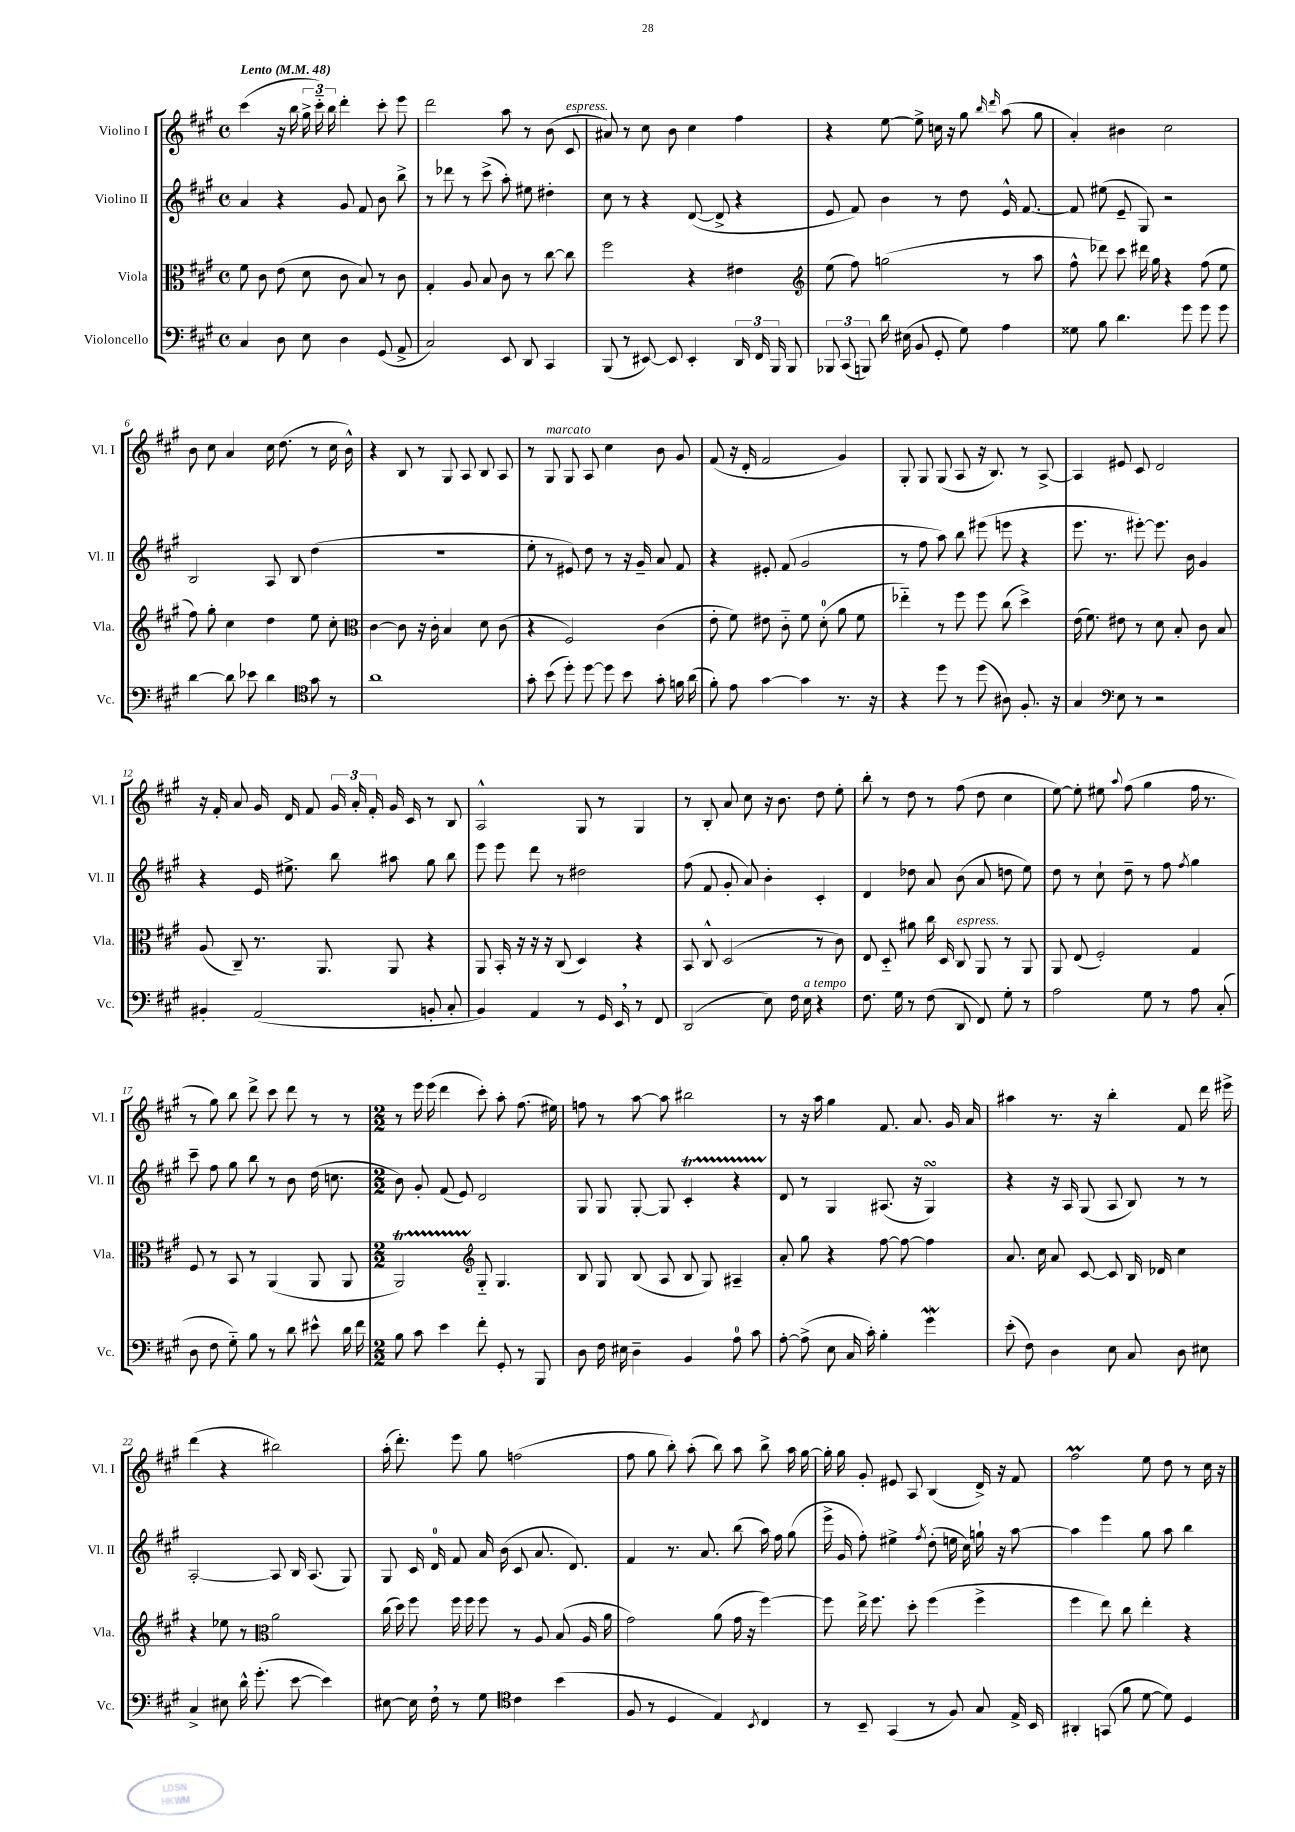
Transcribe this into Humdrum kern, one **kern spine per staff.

**kern	**kern	**kern	**kern
*part4	*part3	*part2	*part1
*staff4	*staff3	*staff2	*staff1
*I"Violoncello	*I"Viola	*I"Violino II	*I"Violino I
*I'Vc.	*I'Vla.	*I'Vl. II	*I'Vl. I
*clefF4	*clefC3	*clefG2	*clefG2
*k[f#c#g#]	*k[f#c#g#]	*k[f#c#g#]	*k[f#c#g#]
*M4/4	*M4/4	*M4/4	*M4/4
*met(c)	*met(c)	*met(c)	*met(c)
*MM48	*MM48	*MM48	*MM48
=1	=1	=1	=1
!	!	!	!LO:TX:a:B:t=Lento
4C#/	8f#\	4a/	(4ccc#\
.	8c#\	.	.
8D\	(8e\	4r	16r
.	.	.	16bb\
8E\	8d\	.	24gg#^\
.	.	.	24ccc#\)
.	.	.	24bb\
4D\	8c#\	8g#/	4ddd'\
.	8B/)	8f#/	.
(8GG#/	8r	8b\	8ccc#'\
8AA^/	8c#\	8bb^\	8eee\
=2	=2	=2	=2
2C#/)	4G#'/	8r	2ddd\
.	.	8ddd-X\	.
.	8A/	8r	.
.	8B/	(8ccc#^\	.
8EE/	8c#\	8aa'\)	8aa\
8DD/	8r	8ee#X\	8r
4CC#/	[8cc#\	4dd#X'\	(8b\
!	!	!	!LO:TX:a:i:t=espress.
.	8cc#\]	.	8c#/
=3	=3	=3	=3
(8BBB/	2ff#\	8cc#\	8a#X/)
8r	.	8r	8r
[8EE#X/)	.	4r	8cc#\
8EE#/]	.	.	8b\
4EE#'/	4r	([8d/	4cc#\
.	.	8d^/]	.
24DD/	4e#X\	4r	4ff#\
24FF#/	.	.	.
24BBB/	.	.	.
8BBB/	.	.	.
=4	=4	=4	=4
*	*clefG2	*	*
12BBB-X/	(8ee\	8e/	4r
(12CC#/	.	.	.
.	8ff#\)	8f#/)	.
12BBBn/)	.	.	.
16d\	(2ggn\	4b\	[8ee\
(16E#X\	.	.	.
8BB/	.	.	8ee^\]
8GG#'/	.	8r	16ccn\
.	.	.	16r
8G#\)	.	8dd\	8gg#\
.	.	.	16qqbb/
.	.	.	16qqddd/
4A\	8r	16e^^/	(8aa\
.	.	[8.f#/	.
.	8aa\	.	8gg#\
=5	=5	=5	=5
8G##X\	8ff#^^\	8f#/]	4a'/)
8B\	8ddd-X\)	(8ee#X\	.
4.d\	8ccc#\	8e~/	4b#X\
.	16ddd#X\	8G#/)	.
.	16gg#\	.	.
.	4r	2r	2cc#\
8g#\	.	.	.
8g#\	(8ff#\	.	.
8g#\	8ee\	.	.
!!LO:LB:g=z
=6	=6	=6	=6
[4d\	8ff#\)	2B/	8b\
.	8gg#'\	.	8cc#\
8d\]	4cc#\	.	4a/
8e-X\	.	.	.
4d\	4dd\	8A/	16cc#\
.	.	.	(8.dd\
.	.	8B/	.
*clefC4	*	*	*
8g#\	8ee\	(4dd\	8r
8r	8cc#'\	.	16cc#\
.	.	.	16b^^\)
=7	=7	=7	=7
*	*clefC3	*	*
1a	[4c#\	1r	4r
.	8c#\]	.	8B/
.	16r	.	8r
.	16c#'\	.	.
.	4B/	.	8G#/
.	.	.	8A/
.	8d\	.	8B/
.	(8c#\	.	8A/
=8	=8	=8	=8
8g#'\	4r	8ee'\	8r
!	!	!	!LO:TX:a:i:t=marcato
(8b\	.	8r	8G#/
8dd'\)	2F#/)	8e#X/)	8G#/
[8dd\	.	8dd\	8A/
8dd\]	.	8r	4cc#\
8b\	.	16r	.
.	.	16g#~/	.
8g#'\	(4c#\	8a/	8b\
16fn\	.	8f#/	8g#/
(16a\	.	.	.
=9	=9	=9	=9
8f#'\)	8e'\	4r	(8f#/
8e\	8f#\)	.	16r
.	.	.	16d'/
[4g#\	8e#X\	8e#X'/	2f#/
.	8c#\	(8f#/	.
4g#\]	8f#\	2g#/	.
.	(8d'\	.	.
8.r	8a\	.	4g#/)
.	8f#\	.	.
16r	.	.	.
=10	=10	=10	=10
4r	4ee-X\)	8r	8G#'/
.	.	8ff#\	8G#/
8dd\	8r	8aa\)	(8G#/
8r	8ff#\	8bb\	8A/
(8dd\	8ff#\	(8eee#X\	16r
.	.	.	8.B/)
8A#X\)	(8cc#\	8eeen\	.
8.F#'/	4dd^\)	4r	8r
.	.	.	[8A^/
16r	.	.	.
=11	=11	=11	=11
4G#/	(16e\	8.eee\	4A/]
.	8.f#\)	.	.
.	.	8.r	.
*clefF4	*	*	*
8E\	8e#X\	.	8e#X/
8r	8r	[8eee#X'\)	8c#/
2r	8d\	8.eee#\]	2d/
.	8B'/	.	.
.	.	16b\	.
.	8c#\	4g#/	.
.	8B/	.	.
!!LO:LB:g=z
=12	=12	=12	=12
4BB#X'/	(8A/	4r	16r
.	.	.	16f#'/
.	8C#~/)	.	8a/
(2AA/	8.r	16e/	16g#/
.	.	8.ee#X^\	16d/
.	.	.	8f#/
.	8.AA/	.	.
.	.	8bb\	24g#/
.	.	.	24a'/
.	.	.	24f#'/
.	8AA/	8aa#X\	16g#/
.	.	.	16c#/
8BBn'/	4r	8gg#\	8r
8C#'/	.	8bb\	8B/
=13	=13	=13	=13
4BB/)	8AA/	8eee\	2A^^/
.	16BB'/	8eee\	.
.	16r	.	.
4AA/	16r	8ddd\	.
.	16r	.	.
.	(8C#/	8r	.
8r	4D/)	2dd#X\	8G#/
16GG#/	.	.	8r
16EE,/	.	.	.
8r	4r	.	4G#/
8FF#/	.	.	.
=14	=14	=14	=14
(2DD/	8BB/	(8ff#\	8r
.	8C#^^/	8f#/	8B'/
.	(2D/	8g#'/	8a/
.	.	8a/)	8cc#\
8E\)	.	4b'\	16r
.	.	.	8.b\
16F#\	.	.	.
!LO:TX:a:i:t=a tempo	!	!	!
16E\	.	.	.
4r	8r	4c#'/	8dd\
.	8c#\)	.	8ee'\
=15	=15	=15	=15
8.F#\	8E/	4d/	8bb'\
.	8D/	.	8r
16G#\	.	.	.
8r	8a#X\	8dd-X\	8dd\
(8F#\	16cc#\	8a/	8r
.	16D/	.	.
!	!LO:TX:a:i:t=espress.	!	!
8DD/	8C#/	(8b\	(8ff#\
8FF#/)	8AA/	8a/	8dd\
8G#'\	8r	8ddn\	4cc#\
8r	8AA/	8ee\)	.
=16	=16	=16	=16
2A\	8AA/	8dd\	[8ee\)
.	(8E/	8r	8ee'\]
.	2F#'/)	8cc#`\	8ee#X\
.	.	.	8qqaa/
.	.	8dd~\	(8ff#\
8G#\	.	8r	4gg#\
8r	.	8ff#\	.
.	.	8qff#/	.
8A\	4G#/	4gg#\	16ff#\
.	.	.	8.r
(8C#'/	.	.	.
!!LO:LB:g=z
=17	=17	=17	=17
8D\	8F#/	8ccc#~\	8r
8F#\	8r	8ff#\	8gg#\)
8G#\)	8BB/	8gg#\	8bb\
8B\	8r	8bb\	8ddd^\
8r	(4AA/	8r	8ccc#\
8d\	.	8b\	8ddd\
8e#X^^\	8AA/	(16dd\	8r
.	.	8.ccn\	.
16d\	8AA/	.	8r
16f#\	.	.	.
=18	=18	=18	=18
*M2/2	*M2/2	*M2/2	*M2/2
8B\	2AAT/)	8b\)	8r
8c#\	.	8g#'/	16eee\
.	.	.	(16eee\
4e\	.	(8f#/	4ddd\
.	.	8e/)	.
*	*clefG2	*	*
8f#'\	8G#/	2d/	8ccc#'\)
8GG#'/	4.G#/	.	8aa'\
8r	.	.	(8.ff#\
8BBB/	.	.	.
.	.	.	16ee#X\)
=19	=19	=19	=19
8D\	8B/	8G#/	8ffn\
16F#\	8G#/	8G#/	8r
16E#X\	.	.	.
4D~\	(8B/	[8G#'/	[8aa\
.	8A/	8G#/]	8aa\]
4BB/	8B/	4c#t'/	2bb#X\
.	8G#/)	.	.
8A\	4A#X~/	4r	.
8c#\	.	.	.
=20	=20	=20	=20
[8A'\	8a'/	8d/	8r
(8A^\]	8gg#\	8r	16r
.	.	.	16aa\
8E\	4r	4G#/	4gg#\
16C#/	.	.	.
16c#'\)	.	.	.
4B'\	[8ff#\	(8.A#X/	8.f#/
.	8ff#\_	.	.
.	.	16r	8.a/
4g#W\	4ff#\]	4G#sSsS/)	.
.	.	.	16g#/
.	.	.	16a/
=21	=21	=21	=21
(8e'\	8.a/	4r	4aa#X\
8F#\)	.	.	.
.	16cc#\	.	.
4D\	8a/	16r	8.r
.	.	16A/	.
.	[8c#/	(8G#/	.
.	.	.	16r
8E\	8c#/]	8A/	4bb'\
8C#/	16B/	8B/)	.
.	16d-X/	.	.
8D\	4cc#\	8r	8f#/
8E#X\	.	8r	16ddd\
.	.	.	16eee#X^\
!!LO:LB:g=z
=22	=22	=22	=22
4C#^/	4r	[2A'/	(4ddd\
8E#X\	8ee-X\	.	4r
16d^^\	8r	.	.
(8.g#'\	.	.	.
*	*clefC3	*	*
.	2a\	8A/]	2bb#X\)
[8e\	.	16B/	.
.	.	(8.A/	.
4e\])	.	.	.
.	.	8G#/)	.
=23	=23	=23	=23
[8E#X\	(16cc#\	8G#/	(16aa'\
.	16dd\)	.	8.ddd'\)
16E#\]	8ff#\	16c#/	.
16F#,\	.	16d/	.
8r	16ff#\	8f#/	8eee\
.	16ff#\	.	.
8G#\	8ff#\	16a/	8gg#\
.	.	(16b\	.
*clefC4	*	*	*
4c#\	8r	8c#/	(2ffn\
.	8A/	8.a/	.
(4b\	(8B/	.	.
.	.	8.d/)	.
.	16A/	.	.
.	16a\	.	.
=24	=24	=24	=24
8F#/	2g#\)	4f#/	8ff#\
8r	.	.	8gg#\
4D/	.	8.r	8bb'\)
.	.	.	(8aa'\
.	.	8.a/	.
4E/)	(8a\	.	8bb\)
.	16g#\	(8bb\	8aa\
.	16r	.	.
8qBB/	.	.	.
4C#/	[4ff#\)	16aa\)	8bb^\
.	.	16ff#\	.
.	.	(8gg#\	16aa\
.	.	.	[16gg#\
=25	=25	=25	=25
8r	8ff#\]	16eee^\	16gg#'\]
.	.	16g#/	16gg#\
8BB~/	16ee^\	8ff#'\)	8g#'/
.	8.ff#\	.	.
(4GG#/	.	4ee#X^\	8e#X/
.	8dd'\	.	8A/
.	.	8qff#/	.
8r	(4ff#\	(8dd'\	(4B/
8F#/)	.	16een\	.
.	.	16cc#\)	.
8G#/	4ff#^\	16ggn`\	16d^/)
.	.	16r	16r
16E^/	.	[8aa\	8f#/
16BB/	.	.	.
=26	=26	=26	=26
4AA#X'/	4ff#\	4aa\]	2ff#M\
(8GGn/	8ee\)	4eee\	.
8f#\	8cc#\	.	.
[8d\	4ee'\	8gg#\	8ee\
8d\])	.	8aa\	8dd\
4D/	4r	4bb\	8r
.	.	.	16cc#\
.	.	.	16r
==	==	==	==
*-	*-	*-	*-
